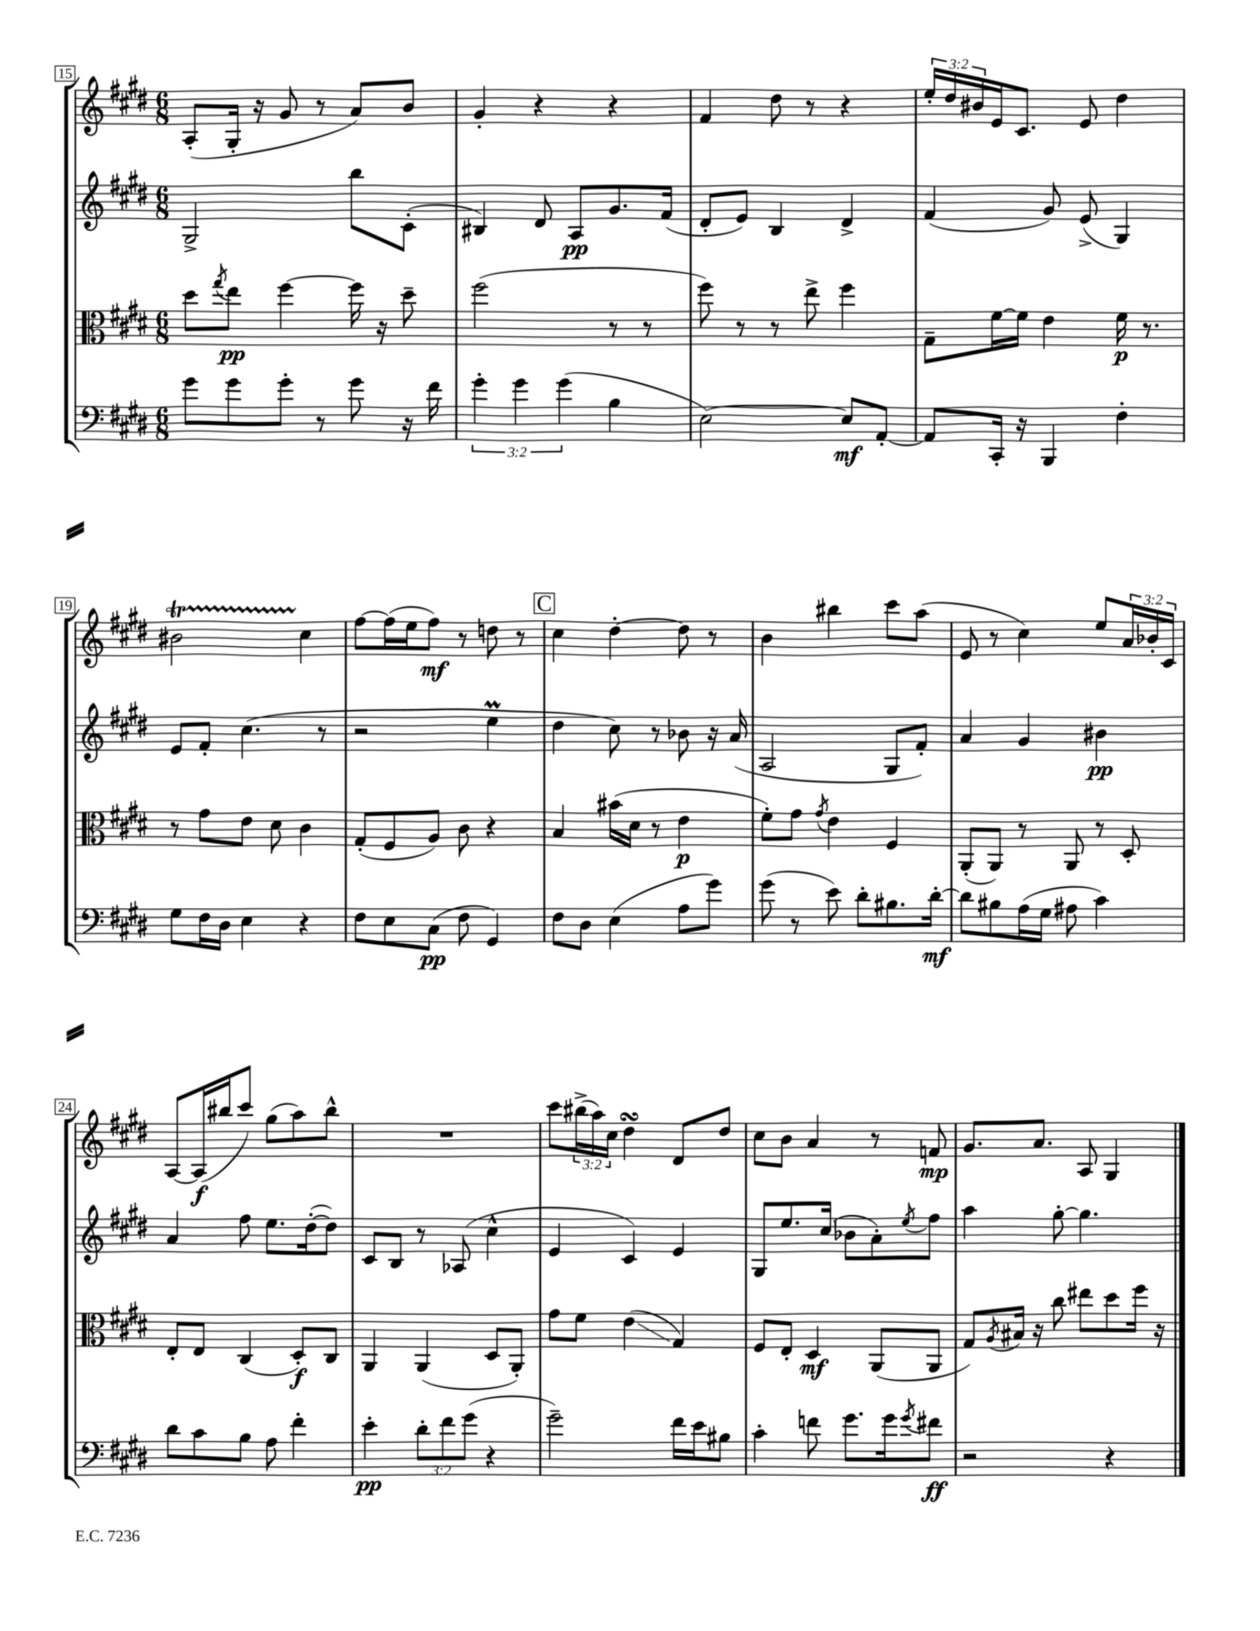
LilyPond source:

<<
\new StaffGroup <<
\new Staff = "s0" {
    \clef treble \key e \major \numericTimeSignature \time 6/8 \override Staff.TupletNumber.text = #tuplet-number::calc-fraction-text
    a8-.( gis16-. r16 gis'8 r8 a'8) b'8 |
    gis'4-. r4 r4 |
    fis'4 dis''8 r8 r4 |
    \tuplet 3/2 { e''16-. dis''16 bis'16 } e'16 cis'8. e'8 dis''4 |
    bis'2\startTrillSpan cis''4\stopTrillSpan |
    fis''8~ fis''16( e''16 fis''8\mf) r8 d''8 r8 |
    \mark \markup { \box "C" } cis''4 dis''4~-. dis''8 r8 |
    b'4 bis''4 cis'''8 a''8( |
    e'8 r8 cis''4) e''8 \tuplet 3/2 { a'16 bes'16-. cis'16 } |
    a8~ a16\f( bis''16 cis'''8) gis''8( a''8) bis''8-^ |
    R2. |
    cis'''8 \tuplet 3/2 { bis''16->( a''16) cis''16 } dis''4\turn dis'8 dis''8 |
    cis''8 b'8 a'4 r8 f'8\mp |
    gis'8. a'8. a8 gis4 \bar "|." |
}
\new Staff = "s1" {
    \clef treble \key e \major \numericTimeSignature \time 6/8
    gis2-> b''8 cis'8-.( |
    bis4) dis'8 a8\pp gis'8. fis'16( |
    dis'8-. e'8) b4 dis'4-> |
    fis'4( gis'8) e'8->( gis4) |
    e'8 fis'8-. cis''4.( r8 |
    r2 e''4\prall |
    \mark \markup { \box "C" } dis''4 cis''8) r8 bes'8 r16 a'16( |
    a2 gis8 fis'8-.) |
    a'4 gis'4 bis'4\pp |
    a'4 fis''8 e''8. dis''16~-.( dis''8) |
    cis'8 b8 r8 aes8( cis''4-^ |
    e'4 cis'4) e'4 |
    gis8 e''8. cis''16( bes'8 a'8-.) \acciaccatura { e''8 } fis''8 |
    a''4 gis''8~-. gis''4. \bar "|." |
}
\new Staff = "s2" {
    \clef alto \key e \major \numericTimeSignature \time 6/8
    dis''8 \acciaccatura { gis''8 } e''8\pp fis''4~ fis''16 r16 dis''8-- |
    fis''2( r8 r8 |
    fis''8) r8 r8 e''8-> fis''4 |
    gis8-- fis'16~ fis'16 e'4 fis'16\p r8. |
    r8 gis'8 e'8 dis'8 cis'4 |
    gis8-.( fis8 a8) cis'8 r4 |
    \mark \markup { \box "C" } b4 bis'16( dis'16 r8 e'4\p |
    fis'8-.) gis'8 \acciaccatura { gis'8 } e'4 fis4 |
    a,8-.( a,8) r8 a,8 r8 dis8-. |
    e8-. e8 cis4( dis8-.\f) cis8 |
    a,4 a,4( dis8 a,8-.) |
    gis'8 fis'8 e'4\glissando( gis4) |
    fis8 e8-. dis4\mf a,8( a,8 |
    gis8) \acciaccatura { a8 } bis16 r16 cis''8 eis''8 dis''8 fis''16 r16 \bar "|." |
}
\new Staff = "s3" {
    \clef bass \key e \major \numericTimeSignature \time 6/8 \override Staff.TupletNumber.text = #tuplet-number::calc-fraction-text
    gis'8 gis'8 gis'8-. r8 gis'8 r16 fis'16 |
    \tuplet 3/2 { gis'4-. gis'4 gis'4( } b4 |
    e2~) e8\mf a,8~-. |
    a,8 cis,16-. r16 b,,4 fis4-. |
    gis8 fis16 dis16 e4 r4 |
    fis8 e8 cis8\pp( fis8 gis,4) |
    \mark \markup { \box "C" } fis8 dis8 e4( a8 gis'8) |
    gis'8( r8 e'8) dis'8-. bis8. dis'16~-.\mf |
    dis'8 bis8 a16( gis16 ais8 cis'4) |
    dis'8 cis'8 b8 a8 fis'4-. |
    e'4-.\pp \tuplet 3/2 { dis'8-. fis'8 gis'8( } r4 |
    gis'2--) fis'16 e'16 bis8 |
    cis'4-. f'8 gis'8. gis'16 \acciaccatura { gis'8 } fis'8\ff |
    r2 r4 \bar "|." |
}
>>
>>
\layout { \context { \Score currentBarNumber = #15 \override BarNumber.stencil = #(make-stencil-boxer 0.1 0.3 ly:text-interface::print) } }
